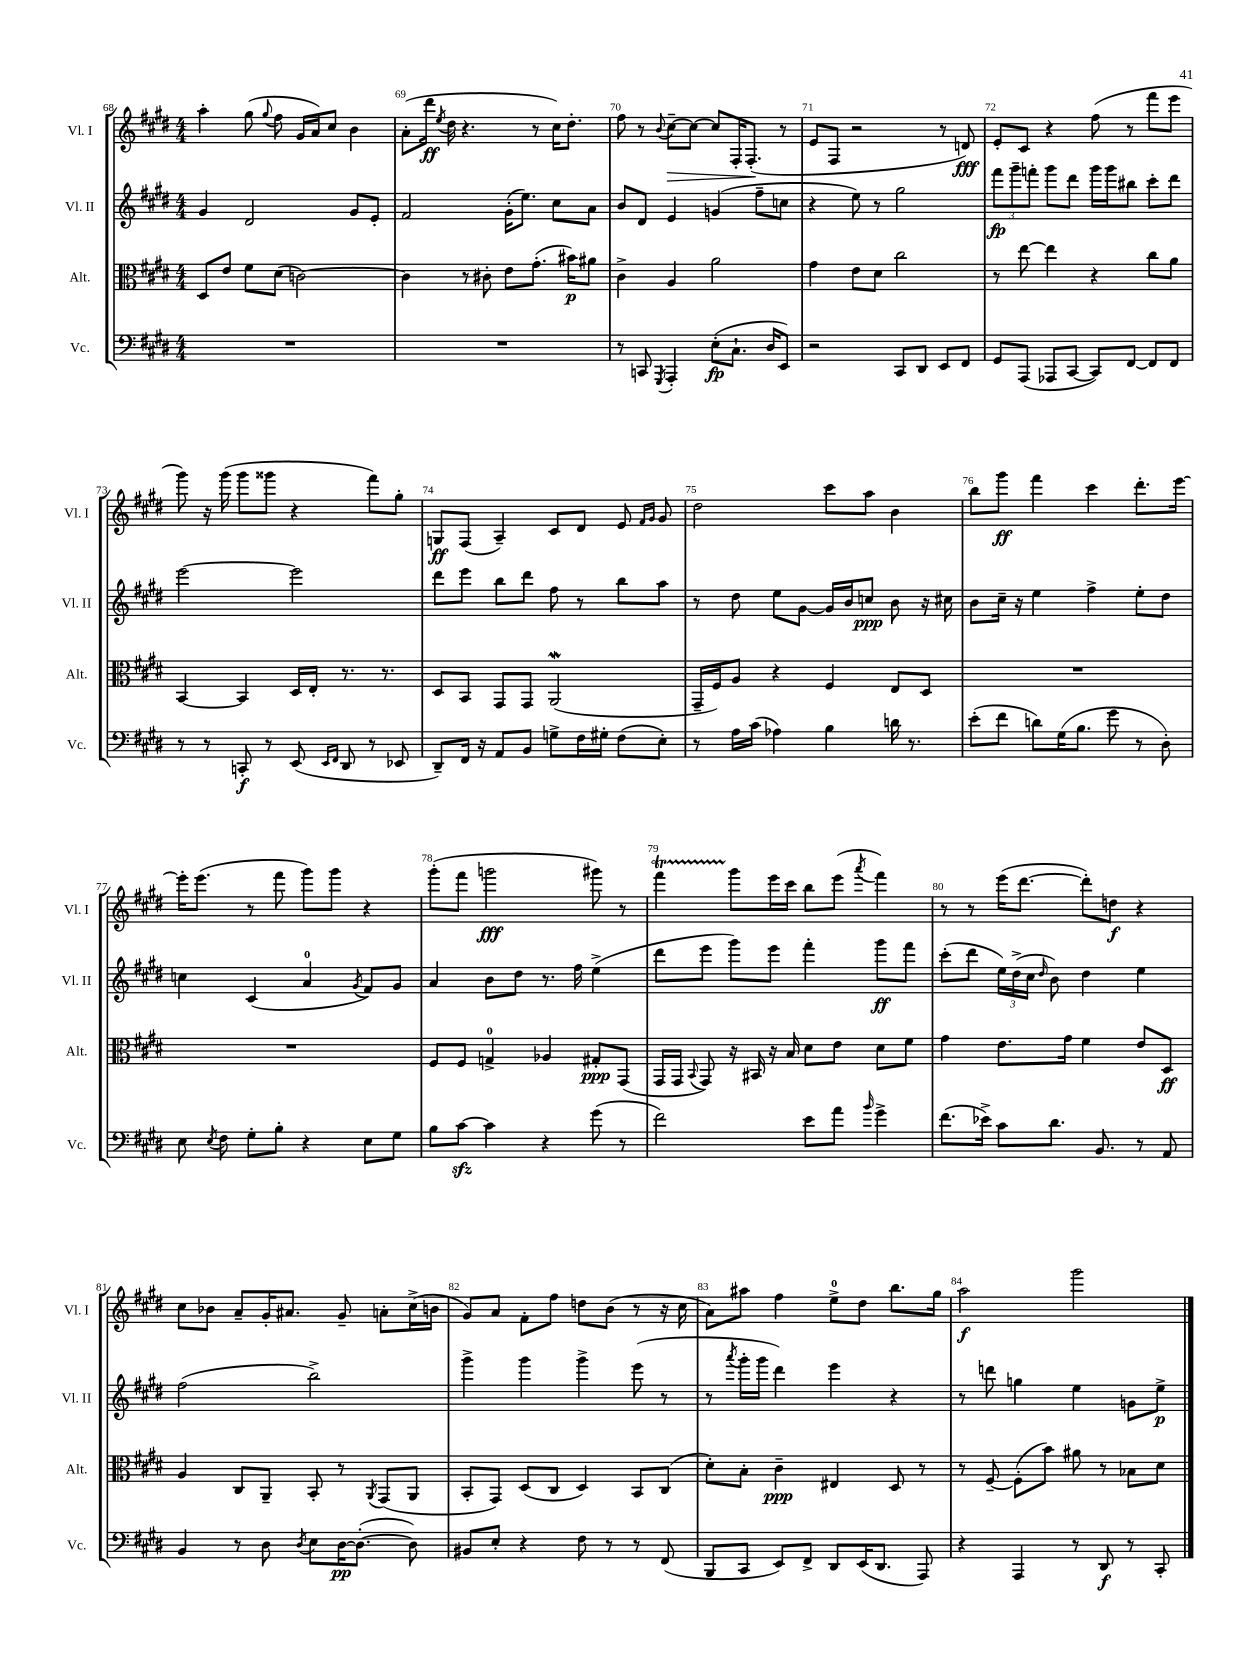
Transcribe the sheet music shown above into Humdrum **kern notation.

**kern	**kern	**kern	**kern
*staff4	*staff3	*staff2	*staff1
*clefF4	*clefC3	*clefG2	*clefG2
*k[f#c#g#d#]	*k[f#c#g#d#]	*k[f#c#g#d#]	*k[f#c#g#d#]
*M4/4	*M4/4	*M4/4	*M4/4
1r	8D#	4g#	4aa'
.	8e	.	.
.	8f#	2d#	(8gg#
.	.	.	8qqgg#
.	(8d#	.	8ff#
.	[2c)	.	16g#
.	.	.	16a)
.	.	.	8cc#
.	.	8g#	4b
.	.	8e'	.
=	=	=	=
1r	4c]	2f#	(8a'
.	.	.	16ddd#
.	.	.	8qee
.	.	.	16dd#
.	8r	.	4.r
.	8c#'	.	.
.	8e	(16g#'	.
.	.	8.ee)	.
.	(8.g#'	.	8r
.	.	8cc#	16cc#)
.	16b#)	.	8.dd#'
.	8a#	8a	.
=	=	=	=
8r	4c#^	8b	8ff#
8CC	.	8d#	8r
8qGGG#	.	.	8qqb
4AAA'	4A	4e	[8cc#~
.	.	.	8cc#_
(8E'	2a	(4g	8cc#]
8.C#`	.	.	16F#'
.	.	.	(8.F#'
.	.	8ff#~	.
16D#	.	.	.
8EE)	.	8cc	8r
=	=	=	=
2r	4g#	4r	8e
.	.	.	8F#
.	8e	8ee)	2r
.	8d#	8r	.
8CC#	2cc#	2gg#	.
8DD#	.	.	.
8EE	.	.	8r
8FF#	.	.	8d)
=	=	=	=
8GG#	8r	12fff#	8e'
.	.	12ggg#~	.
(8AAA	[8ee	.	8c#
.	.	12fff'	.
8AAA-	4ee]	8ggg#	4r
[8CC#	.	8ddd#	.
8CC#])	4r	16ggg#	(8ff#
.	.	16ggg#	.
[8FF#	.	8bb#	8r
8FF#]	8cc#	8ccc#'	8fff#
8FF#	8a	8ddd#	8eee
=	=	=	=
8r	[4BB	[2eee	8ggg#)
8r	.	.	16r
.	.	.	(16ggg#
8CC'	4BB]	.	8ggg#
8r	.	.	8ggg##
(8EE	16D#	2eee]	4r
.	16E'	.	.
16qqEE	.	.	.
16qqFF#	.	.	.
8DD#	8.r	.	.
8r	.	.	8fff#)
.	8.r	.	.
8EE-	.	.	8gg#'
=	=	=	=
8DD#~)	8D#	8ddd#	8G
16FF#	8BB	8eee	(8F#
16r	.	.	.
8AA	8GG#	8bb	4A~)
8BB	8GG#	8ddd#	.
8G^	(2AA	8ff#	8c#
16F#	.	8r	8d#
16G#'	.	.	.
(8F#	.	8bb	8e
.	.	.	16qqf#
.	.	.	16qqg#
8E')	.	8aa	8g#
=	=	=	=
8r	16GG#~	8r	2dd#
.	16F#)	.	.
16A	8A	8dd#	.
(16c#	.	.	.
4A-)	4r	8ee	.
.	.	[8g#	.
4B	4F#	16g#]	8ccc#
.	.	16b	.
.	.	8cc	8aa
16d	8E	8b	4b
8.r	.	.	.
.	8D#	16r	.
.	.	16cc#	.
=	=	=	=
(8e'	1r	8b	8bb
8f#	.	16cc#~	8ggg#
.	.	16r	.
8d)	.	4ee	4fff#
(16G#	.	.	.
8.B	.	.	.
.	.	4ff#^	4ccc#
8g#	.	.	.
8r	.	8ee'	8.ddd#'
8D#')	.	8dd#	.
.	.	.	[16eee
=	=	=	=
8E	1r	4cc	16eee']
.	.	.	(8.eee
8qE	.	.	.
8F#	.	.	.
8G#'	.	(4c#	8r
8B'	.	.	8fff#
4r	.	4a	8ggg#)
.	.	.	8ggg#
.	.	8qg#	.
8E	.	8f#)	4r
8G#	.	8g#	.
=	=	=	=
8B	8F#	4a	(8ggg#'
[8c#	8F#	.	8fff#
4c#]	4G^	8b	2ggg
.	.	8dd#	.
4r	4A-	8.r	.
.	.	16ff#	.
(8g#	8G#'	(4ee^	8ggg#)
8r	(8GG#	.	8r
=	=	=	=
2f#)	16GG#	8ddd#	4fff#
.	16GG#	.	.
.	8qqBB	.	.
.	8GG#)	8eee	.
.	16r	8ggg#)	8ggg#
.	16BB#	.	.
.	16r	8eee	16eee
.	16B	.	16ccc#
8e	8d#	4fff#'	8bb
8a	8e	.	(8eee
16qqb	.	.	8qaaa
4g#^	8d#	8ggg#	4fff#)
.	8f#	8fff#	.
=	=	=	=
(8.f#	4g#	(8ccc#'	8r
.	.	8ddd#	8r
16e-^)	.	.	.
8c#	8.e	24ee)	(16eee
.	.	(24dd#^	.
.	.	.	[8.ddd#
.	.	24cc#	.
.	.	16qqdd#	.
8.d#	.	8b)	.
.	16g#	.	.
.	4f#	4dd#	8ddd#'])
8.BB	.	.	.
.	.	.	8dd
8r	8e	4ee	4r
8AA	8D#	.	.
=	=	=	=
4BB	4A	(2ff#	8cc#
.	.	.	8b-
8r	8C#	.	8a~
8D#	8AA~	.	16g#'
.	.	.	8.a#
8qD#	.	.	.
8E	8BB'	2bb^)	.
[16D#	8r	.	8g#~
(8.D#'_	.	.	.
.	8qAA	.	.
.	(8GG#	.	8a'
8D#])	8AA	.	(16cc#^
.	.	.	16b
=	=	=	=
8BB#	8BB'	4ggg#^	8g#)
8E'	8GG#)	.	8a
4r	(8D#	4ggg#	8f#'
.	8C#	.	8ff#
8F#	4D#)	4ggg#^	8dd
8r	.	.	(8b
8r	8BB	(8eee	8r
(8FF#	(8C#	8r	16r
.	.	.	16cc#
=	=	=	=
8BBB	8d#')	8r	8a)
.	.	8qaaa	.
8CC#	8B'	16ggg#'	8aa#
.	.	16ggg#	.
8EE)	4c#~	4ddd#)	4ff#
8FF#^	.	.	.
8DD#	4E#	4eee	8ee^
(16EE	.	.	8dd#
8.DD#	.	.	.
.	8D#	4r	8.bb
8AAA)	8r	.	.
.	.	.	16gg#
=	=	=	=
4r	8r	8r	2aa
.	[8F#~	8ddd	.
4AAA	(8F#']	4gg	.
.	8b)	.	.
8r	8a#	4ee	2ggg#
8DD#	8r	.	.
8r	8B-	8g	.
8CC#'	8d#	8ee^	.
==	==	==	==
*-	*-	*-	*-
